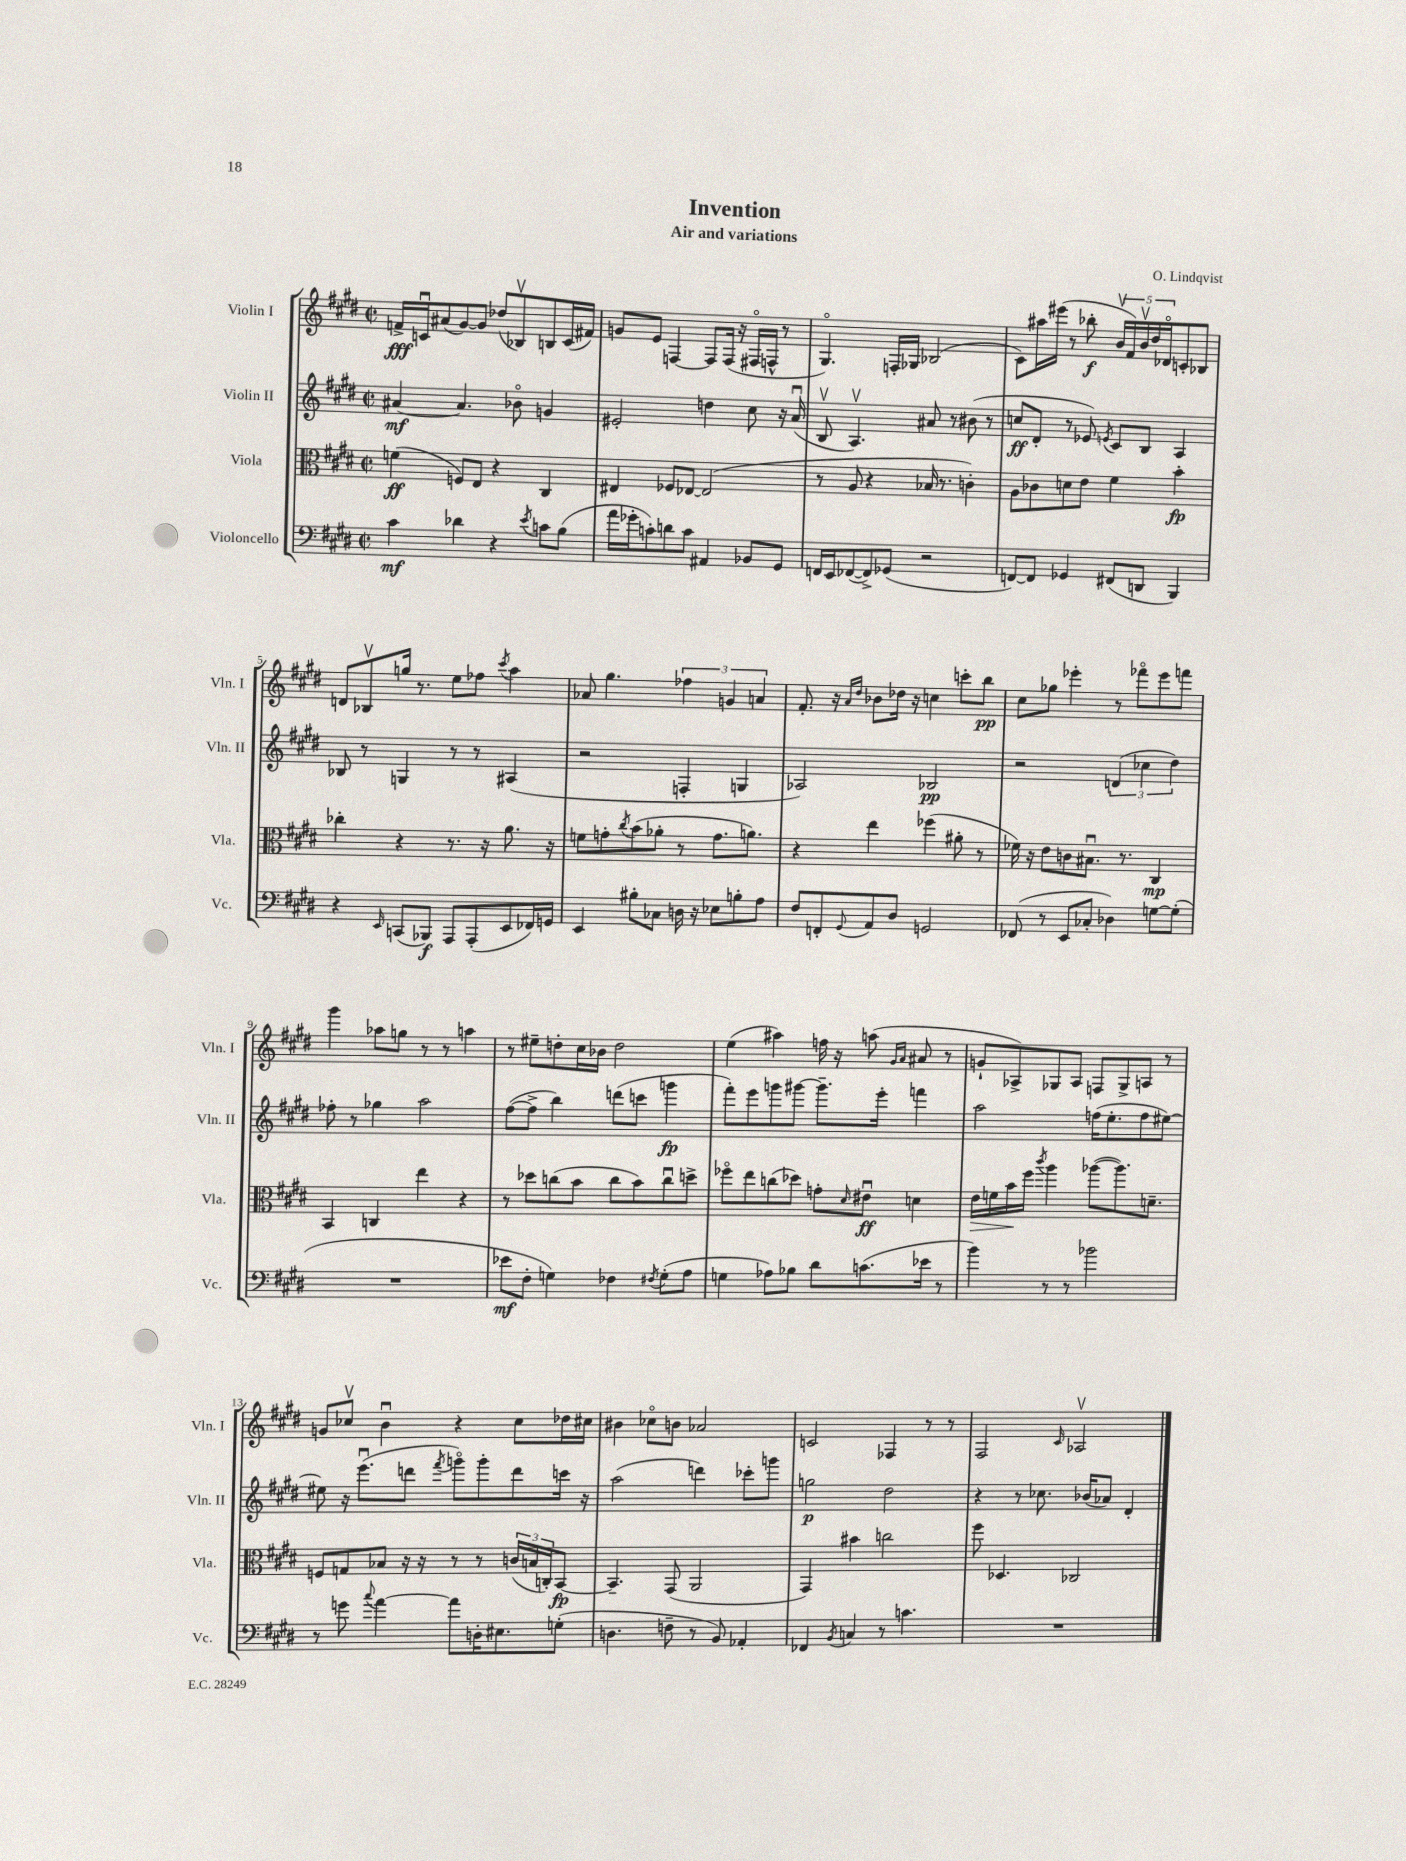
\header { title = "Invention" composer = "O. Lindqvist" subtitle = "Air and variations" }
<<
\new StaffGroup <<
\new Staff = "s0" \with { instrumentName = "Violin I" shortInstrumentName = "Vln. I" } {
    \clef treble \key e \major \defaultTimeSignature \time 2/2
    f'16->\fff c'16\downbow ais'8( gis'8~) gis'8 des''8( bes8\upbow) b8 c'16( fis'16) |
    g'8 e'8 f4~ f8 f16( r16 fis16\flageolet f16-^ r8 |
    gis4.\flageolet) f16-. ges16 bes2( |
    cis'8) ais''16 eis'''16( r8 bes''8-.\f \tuplet 5/4 { b'16\upbow fis'16) b'16\upbow dis''16 des'16\flageolet } c'8-. bes8 |
    d'8 bes8\upbow g''16 r8. e''8 fes''8 \acciaccatura { cis'''8 } a''4 |
    aes'8 gis''4. \tuplet 3/2 { fes''4 g'4 a'4 } |
    fis'8.-. r16 \grace { a'16 dis''16 } bes'8 des''16 r16 c''4 c'''8-. b''8\pp |
    cis''8 ges''8 ees'''4-. r8 fes'''8\flageolet ees'''8 f'''8 |
    gis'''4 aes''8 g''8 r8 r8 a''4 |
    r8 eis''8-- d''8-. cis''16 bes'16 d''2 |
    e''4( ais''4) f''16 r16 a''8( \grace { gis'16 a'16 } ais'8 r8 |
    g'8-! aes8->) ges8 aes8 f8 ges8-> a8 r8 |
    g'8 ces''8\upbow b'4\downbow r4 ces''8 des''16 cis''16 |
    bis'4 ces''8\flageolet b'8 aes'2 |
    c'2 fes4 r8 r8 |
    fis2 \grace { cis'16 } aes2\upbow \bar "|." |
}
\new Staff = "s1" \with { instrumentName = "Violin II" shortInstrumentName = "Vln. II" } {
    \clef treble \key e \major \defaultTimeSignature \time 2/2
    ais'4~\mf ais'4. bes'8\flageolet g'4 |
    eis'2-. d''4 cis''8 r16 a'16\downbow( |
    b8\upbow a4.\upbow) ais'8 r8 bis'8( r8 |
    c''8\ff dis'8-. r8 ees'8) \acciaccatura { e'8 } cis'8 b8 a4 |
    bes8 r8 g4 r8 r8 ais4( |
    r2 f4-. g4 |
    aes2) bes2\pp |
    r2 \tuplet 3/2 { d'4( ces''4 dis''4) } |
    fes''8-. r8 ges''4 a''2 |
    fis''8~( fis''8-> b''4) d'''8( c'''8 g'''4\fp |
    fis'''8-.) e'''8 g'''8 gis'''8~ gis'''8.-- e'''16-. f'''4 |
    a''2 f''16( e''8.-. f''8 eis''8~) |
    eis''8 r16 e'''8.\downbow( d'''8 \acciaccatura { fis'''8 } g'''8\flageolet) g'''8-. d'''8 c'''16 r16 |
    a''2( d'''4) ces'''8-. g'''8 |
    g''2\p dis''2 |
    r4 r8 ces''8. bes'16( aes'8) dis'4-. \bar "|." |
}
\new Staff = "s2" \with { instrumentName = "Viola" shortInstrumentName = "Vla." } {
    \clef alto \key e \major \defaultTimeSignature \time 2/2
    f'4\ff( f8) e8 r4 cis4 |
    eis4 fes8 ees8~ ees2( |
    r8 a8 r4 bes16 r8. c'4-.) |
    a8 ces'8 d'8 e'8 fis'4 b'4-.\fp |
    ces''4-. r4 r8. r16 a'8. r16 |
    f'8 g'8-. \acciaccatura { cis''8 } b'8( aes'8-. r8 g'8. a'8.) |
    r4 e''4 fes''4( ais'8-. r8 |
    fes'16) r16 e'8 c'8 bis8.\downbow r8. cis4\mp |
    b,4 c4 e''4 r4 |
    r8 des''8 c''8( b'8 c''8 b'8) c''8\downbow d''8-> |
    fes''8\flageolet e''8 c''8( des''8) g'8-. \grace { dis'16 } eis'8\downbow\ff d'4 |
    e'16\> f'16 b'16\! fis''16 \acciaccatura { cis'''8 } a''4 aes''8~( aes''8.) d'8.-- |
    f8 g8 bes8 r16 r16 r8 r8 \tuplet 3/2 { c'16( b16 c16-.) } b,8~\fp |
    b,4.-- gis,8( a,2 |
    gis,4) bis'4 c''2 |
    fis''8 des4. ces2 \bar "|." |
}
\new Staff = "s3" \with { instrumentName = "Violoncello" shortInstrumentName = "Vc." } {
    \clef bass \key e \major \defaultTimeSignature \time 2/2
    cis'4\mf des'4 r4 \acciaccatura { e'8 } c'8 b8( |
    a'16 ges'16-. c'8-.) d'8 c'8 ais,4 bes,8 gis,8 |
    f,16 e,16 fes,8~( fes,8->) ges,8( r2 |
    f,8~) f,8 ges,4 fis,8( d,8 b,,4) |
    r4 \grace { e,16 } c,8( bes,,8\f) a,,8 a,,8-.( e,8 fes,16) g,16 |
    e,4 bis8-. ces8 d16 r16 ees8 b8-. a8 |
    fis8 f,8-. \appoggiatura { gis,8 } a,8 dis8 g,2 |
    fes,8( r8 e,8 ces8-. des4) g8~ g8-.( |
    R1 |
    ees'8\mf fis8-. g4) fes4 \acciaccatura { fis8 } g8-.( a8 |
    g4 aes8) bes8 dis'8 c'8.( ees'16 r8 |
    b'4) r8 r8 bes'2 |
    r8 g'8 \appoggiatura { cis''8 } a'4~ a'8 d16-. eis8. g8-.( |
    d4. f8-- r8 b,8) aes,4-. |
    fes,4 \acciaccatura { b,8 } c4 r8 c'4. |
    R1 \bar "|." |
}
>>
>>
